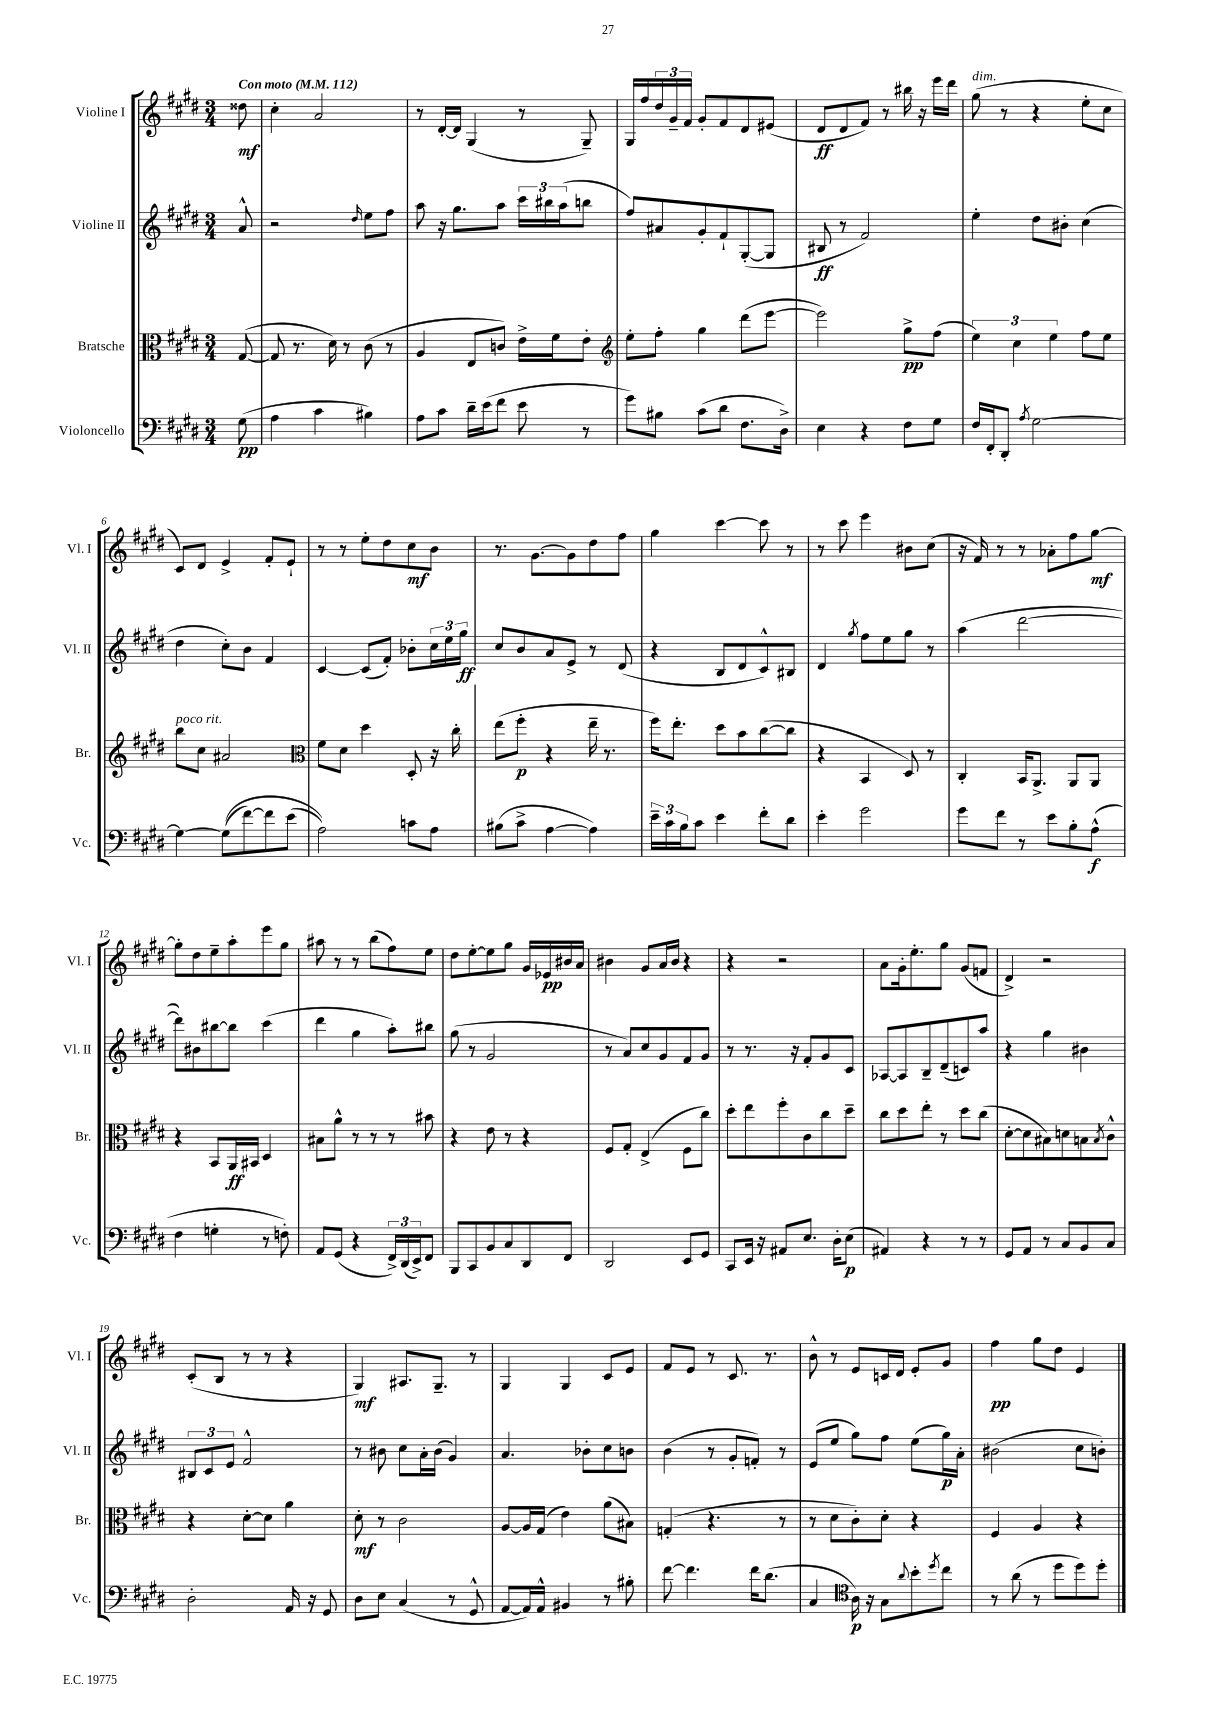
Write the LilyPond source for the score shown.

<<
\new StaffGroup <<
\new Staff = "s0" \with { instrumentName = "Violine I" shortInstrumentName = "Vl. I" } {
    \clef treble \key e \major \numericTimeSignature \time 3/4 \partial 8 \tempo "Con moto" 4 = 112
    disis''8\mf |
    cis''4-. a'2 |
    r8 dis'16~-. dis'16 gis4( r8 gis8--) |
    gis16 fis''16 \tuplet 3/2 { dis''16 gis'16-- fis'16 } gis'8-. fis'8 dis'8 eis'8( |
    dis'8\ff dis'8 fis'8) r8 bis''16 r16 e'''16 dis'''16 |
    gis''8^\markup { \italic "dim." }( r8 r4 e''8-. cis''8 |
    cis'8) dis'8 e'4-> fis'8-. e'8-! |
    r8 r8 e''8-. dis''8 cis''8\mf b'8 |
    r8. gis'8.~ gis'8 dis''8 fis''8 |
    gis''4 cis'''4~ cis'''8 r8 |
    r8 cis'''8 e'''4 bis'8 cis''8( |
    r16 fis'16) r8 r8 aes'8-. fis''8 gis''8~\mf |
    gis''8-. dis''8 e''8-- a''8-. e'''8 gis''8 |
    ais''8 r8 r8 b''8( fis''8) e''8 |
    dis''8 e''8~-. e''8 gis''8 gis'16 ees'16\pp bis'16 a'16 |
    bis'4 gis'8 a'16 bis'16 r4 |
    r4 r2 |
    a'8 gis'16-. e''8.-. gis''8 gis'8( f'8 |
    dis'4->) r2 |
    cis'8-.( b8 r8 r8 r4 |
    gis4\mf) ais8. gis8.-- r8 |
    gis4 gis4 cis'8 e'8 |
    fis'8 e'8 r8 cis'8. r8. |
    b'8-^ r8 e'8 c'16 dis'16 e'8-. gis'8 |
    fis''4\pp gis''8 dis''8 e'4 \bar "|." |
}
\new Staff = "s1" \with { instrumentName = "Violine II" shortInstrumentName = "Vl. II" } {
    \clef treble \key e \major \numericTimeSignature \time 3/4 \partial 8
    a'8-^ |
    r2 \grace { dis''16 } e''8 fis''8 |
    a''8 r16 gis''8. a''8 \tuplet 3/2 { cis'''16 bis''16 a''16( } b''8 |
    fis''8) ais'8 gis'8-. fis'8-! gis8~-.( gis8 |
    bis8\ff r8 fis'2) |
    e''4-. dis''8 bis'8-. cis''4( |
    dis''4 cis''8-.) b'8 fis'4 |
    cis'4~ cis'8( fis'8-.) bes'8-. \tuplet 3/2 { cis''16 e''16 gis''16\ff } |
    cis''8 b'8 a'8 e'8-> r8 dis'8( |
    r4 b8 dis'8 cis'8-^) bis8 |
    dis'4 \acciaccatura { gis''8 } fis''8 e''8 gis''8 r8 |
    a''4( dis'''2~ |
    dis'''8) bis'8 bis''8~ bis''8 cis'''4( |
    dis'''4 gis''4 a''8-.) bis''8 |
    gis''8( r8 gis'2 |
    r8 a'8) cis''8 gis'8 fis'8 gis'8 |
    r8 r8. r16 fis'8-. gis'8 cis'8 |
    aes8~ aes8 b8-- dis'8--( c'8) a''8 |
    r4 gis''4 bis'4 |
    \tuplet 3/2 { bis8 cis'8 e'8 } fis'2-^ |
    r8 bis'8 cis''8 a'16-. bis'16( gis'4) |
    a'4. bes'8-. cis''8 b'8 |
    b'4( r8 gis'8-. f'8-.) r8 |
    e'8( e''8 gis''8) fis''8 e''8( gis''16\p) a'16-. |
    bis'2( cis''8 b'8-.) \bar "|." |
}
\new Staff = "s2" \with { instrumentName = "Bratsche" shortInstrumentName = "Br." } {
    \clef alto \key e \major \numericTimeSignature \time 3/4 \partial 8
    gis8~( |
    gis8 r8. dis'16) r8 cis'8( r8 |
    a4 e8 c'8) e'16-> fis'16 e'8-. |
    \clef treble e''8-. fis''8-. gis''4 dis'''8( e'''8~ |
    e'''2) gis''8->\pp fis''8( |
    \tuplet 3/2 { e''4) cis''4 e''4 } fis''8 e''8 |
    b''8^\markup { \italic "poco rit." } cis''8 ais'2 |
    \clef alto fis'8 dis'8 dis''4 dis8-. r16 cis''16-. |
    e''8( fis''8-.\p r4 e''16-- r8. |
    fis''16) e''8.-. dis''8 b'8 cis''8~( cis''8 |
    r4 b,4 dis8) r8 |
    cis4-. b,16 a,8.-> a,8 a,8 |
    r4 b,8 a,16\ff bis,16 dis4 |
    bis8 a'8-^ r8 r8 r8 bis'8 |
    r4 e'8 r8 r4 |
    fis8 gis8-. e4->( fis8 cis''8) |
    dis''8-. e''8 fis''8-. cis'8 cis''8 dis''8-- |
    cis''8 dis''8 e''8-. r8 dis''8 cis''8( |
    dis'8~-. dis'8 bis8) d'8 b8 \acciaccatura { b8 } cis'8-^ |
    r4 dis'8~-. dis'8 a'4 |
    dis'8-.\mf r8 cis'2 |
    a8~ a16 gis16( e'4) a'8( bis8) |
    g4-.( r4. r8 |
    r8 dis'8 cis'8-.) dis'8-. r4 |
    fis4 a4 r4 \bar "|." |
}
\new Staff = "s3" \with { instrumentName = "Violoncello" shortInstrumentName = "Vc." } {
    \clef bass \key e \major \numericTimeSignature \time 3/4 \partial 8
    gis8\pp( |
    a4 cis'4 bis4) |
    a8 cis'8 dis'16-- e'16( fis'8 e'8 r8 |
    gis'8) bis8 cis'8( dis'8 fis8. dis16->) |
    e4 r4 fis8 gis8 |
    fis16 fis,16-. dis,8-. \acciaccatura { a8 } gis2~ |
    gis4~ gis8(\( fis'8~) fis'8 e'8( |
    a2)\) c'8 a8 |
    bis8( cis'8-> a4~ a4) |
    \tuplet 3/2 { e'16-- cis'16 b16 } cis'8 e'4 fis'8-. dis'8 |
    e'4-. gis'2 |
    gis'8 fis'8 r8 e'8 b8-. a8-^\f( |
    fis4 g4-. r8 f8-.) |
    a,8 gis,8( r4 \tuplet 3/2 { fis,16->) dis,16( e,16->) } fis,8 |
    b,,8 cis,8 b,8 cis8 dis,8 fis,8 |
    dis,2 e,8 gis,8 |
    cis,8 e,16 r16 ais,8 e8. dis16-. e8\p( |
    ais,4) r4 r8 r8 |
    gis,8 a,8 r8 cis8 b,8 cis8 |
    dis2-. a,16 r16 gis,8 |
    dis8 e8 cis4( r8 gis,8-^ |
    a,8~ a,16) a,16-^ bis,4 r8 bis8-. |
    fis'8~ fis'4. fis'16 dis'8.( |
    cis4 \clef tenor a16\p) r16 gis8 \appoggiatura { a'8 } b'8-. \acciaccatura { dis''8 } cis''8 |
    r8 a'8( r8 dis''8 dis''8) dis''8-. \bar "|." |
}
>>
>>
